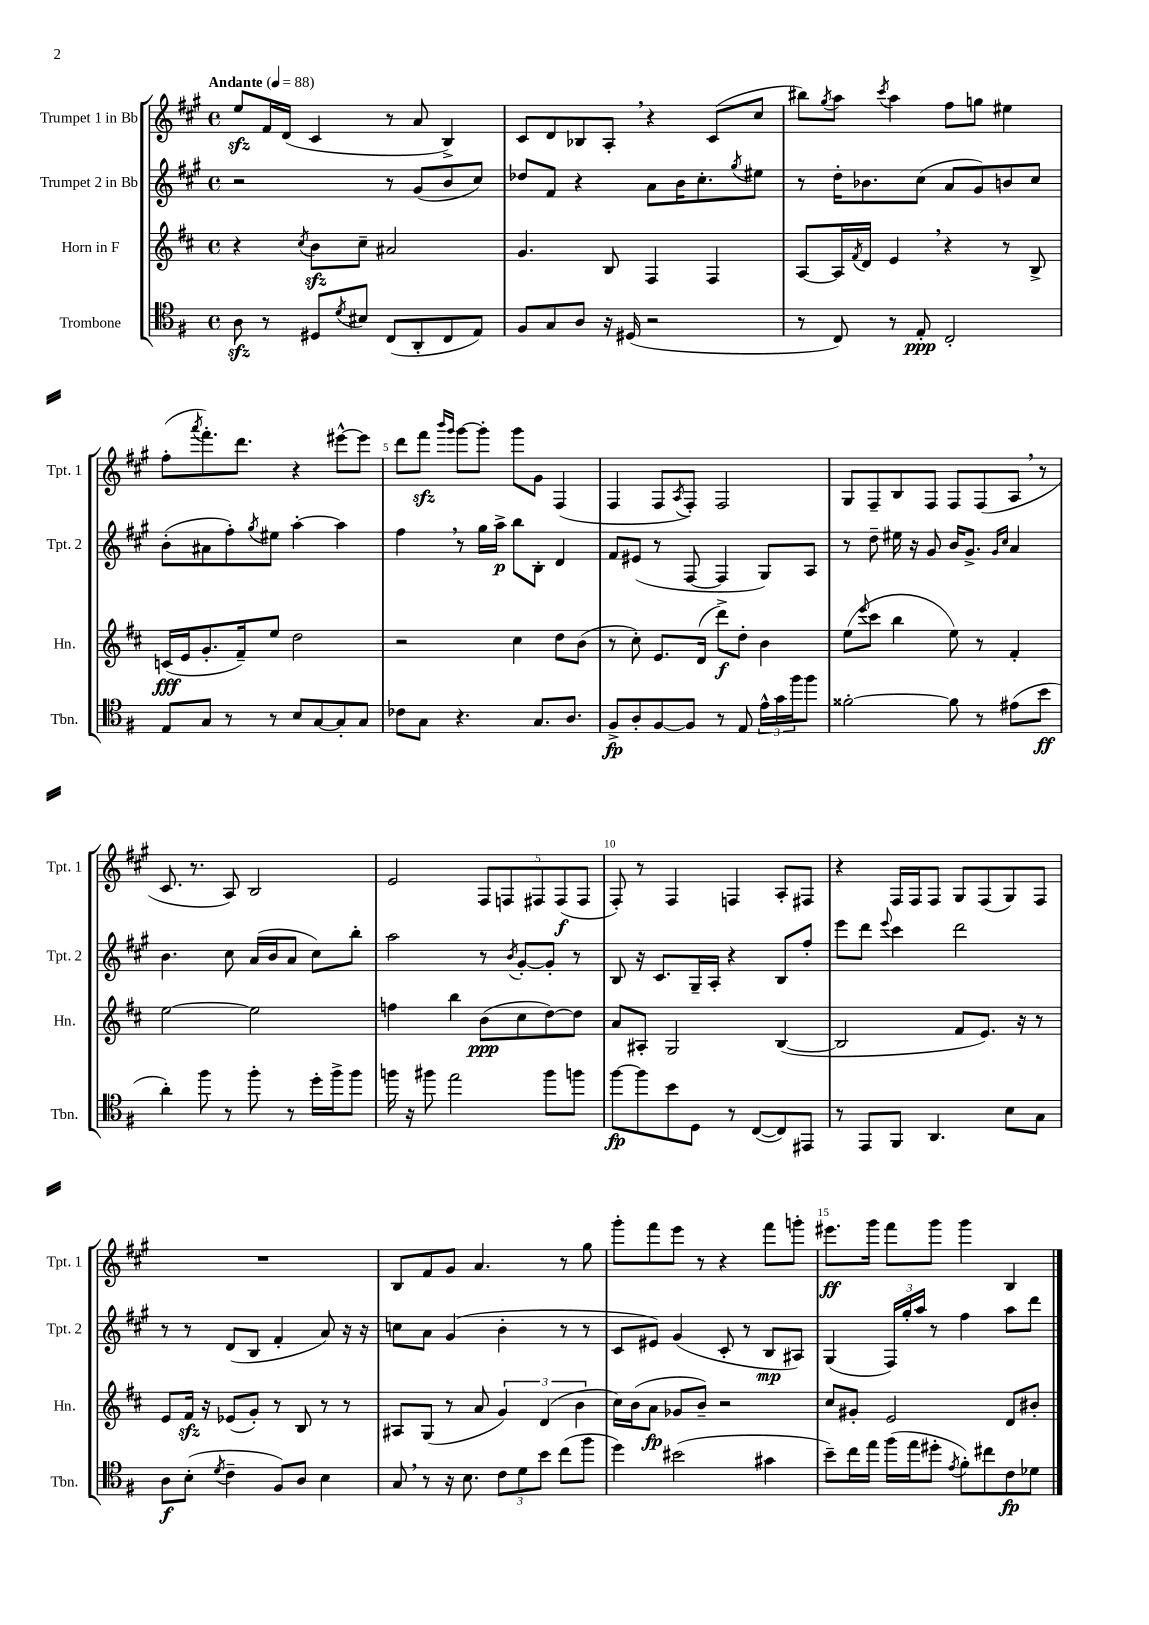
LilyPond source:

<<
\new StaffGroup <<
\new Staff = "s0" \with { instrumentName = "Trumpet 1 in Bb" shortInstrumentName = "Tpt. 1" } {
    \clef treble \key a \major \defaultTimeSignature \time 4/4 \tempo "Andante" 4 = 88
    e''8\sfz fis'16 d'16( cis'4 r8 a'8 b4->) |
    cis'8 d'8 bes8 a8-. \breathe r4 cis'8( cis''8 |
    bis''8) \acciaccatura { gis''8 } a''8 \acciaccatura { cis'''8 } a''4 fis''8 g''8 eis''4 |
    fis''8-.( \acciaccatura { a'''8 } fis'''8.-.) d'''8. r4 eis'''8~-^ eis'''8 |
    d'''8 fis'''8\sfz \grace { b'''16 gis'''16 } gis'''8~ gis'''8-. gis'''8 gis'8 fis4( |
    fis4 fis8 \acciaccatura { a8 } fis8-.) fis2 |
    gis8 fis8-- b8 fis8 fis8 fis8( a8 \breathe r8 |
    cis'8. r8. a8) b2 |
    e'2 \tuplet 5/4 { fis8 f8 fis8 fis8\f( fis8 } |
    fis8-.) r8 fis4 f4 a8-. fis8 |
    r4 fis16 fis16 fis8 gis8 fis8( gis8) fis8 |
    R1 |
    b8 fis'8 gis'8 a'4. r8 gis''8 |
    gis'''8-. fis'''8 e'''8 r8 r4 fis'''8 g'''8-. |
    eis'''8.\ff gis'''16 fis'''8 gis'''8 gis'''4 b4 \bar "|." |
}
\new Staff = "s1" \with { instrumentName = "Trumpet 2 in Bb" shortInstrumentName = "Tpt. 2" } {
    \clef treble \key a \major \defaultTimeSignature \time 4/4
    r2 r8 gis'8( b'8 cis''8) |
    des''8 fis'8 r4 a'8 b'16 cis''8.-. \acciaccatura { gis''8 } eis''8 |
    r8 d''16-. bes'8. cis''8( a'8 gis'8) b'8 cis''8 |
    b'8-.( ais'8 fis''8-.) \acciaccatura { gis''8 } eis''8 a''4~-. a''4 |
    fis''4 \breathe r8 gis''16 a''16->\p b''8 b8-. d'4 |
    fis'8 eis'8( r8 fis8~ fis4 gis8) a8 |
    r8 d''8-- eis''16 r16 gis'8 b'16 gis'8.-> \grace { gis'16 cis''16 } a'4 |
    b'4. cis''8 a'16( b'16 a'8 cis''8) b''8-. |
    a''2 r8 \acciaccatura { b'8 } gis'8~-. gis'8-. r8 |
    b8 r16 cis'8. gis16-- a16-. r4 b8 fis''8-. |
    e'''8 d'''8 \appoggiatura { e'''8 } cis'''4 d'''2 |
    r8 r8 d'8( b8 fis'4-. a'8) r16 r16 |
    c''8 a'8 gis'4( b'4-. r8 r8 |
    cis'8 eis'8) gis'4( cis'8-. r8 b8\mp ais8) |
    gis4( \tuplet 3/2 { fis16) gis''16-. a''16 } r8 fis''4 a''8 d'''8 \bar "|." |
}
\new Staff = "s2" \with { instrumentName = "Horn in F" shortInstrumentName = "Hn." } {
    \clef treble \key d \major \defaultTimeSignature \time 4/4
    r4 \acciaccatura { cis''8 } b'8\sfz cis''8-- ais'2 |
    g'4. b8 fis4 fis4 |
    a8~ a16 \acciaccatura { fis'8 } d'16 e'4 \breathe r4 r8 b8-> |
    c'16\fff( e'16 g'8.-. fis'16--) e''8 d''2 |
    r2 cis''4 d''8 b'8( |
    r8 cis''8-.) e'8. d'16( d'''8->\f) d''8-. b'4 |
    e''8( \appoggiatura { e'''8 } cis'''8 b''4 e''8) r8 fis'4-. |
    e''2~ e''2 |
    f''4 b''4 b'8\ppp( cis''8 d''8~) d''8 |
    a'8 ais8-. g2 b4~( |
    b2 fis'8 e'8.) r16 r8 |
    e'8 fis'16\sfz r16 ees'8( g'8-.) r8 b8 r8 r8 |
    ais8 g8( r8 a'8 \tuplet 3/2 { g'4) d'4( b'4 } |
    cis''16) b'16( a'8\fp ges'8 b'8--) r2 |
    cis''8 gis'8-. e'2 d'8 bis'8-. \bar "|." |
}
\new Staff = "s3" \with { instrumentName = "Trombone" shortInstrumentName = "Tbn." } {
    \clef tenor \key g \major \defaultTimeSignature \time 4/4
    a8\sfz r8 dis8 \acciaccatura { d'8 } bis8 c8( a,8-. c8 e8) |
    fis8 g8 a8 r16 dis16( r2 |
    r8 c8) r8 e8-.\ppp c2-. |
    e8 g8 r8 r8 b8 g8~ g8-. g8 |
    ces'8 g8 r4. g8. a8. |
    fis8->\fp a8-. fis8~ fis8 r8 e8 \tuplet 3/2 { e'16-^ g'16 fis''16 } fis''8 |
    fisis'2~-. fisis'8 r8 eis'8( b'8\ff |
    a'4-.) fis''8 r8 fis''8-. r8 d''16-. fis''16-> fis''8 |
    f''16 r16 fis''8 e''2 fis''8 f''8 |
    fis''8~\fp fis''8 b'8 d8 r8 c8~( c8) eis,8 |
    r8 e,8 fis,8 a,4. b8 g8 |
    a8\f b8-.( \acciaccatura { d'8 } c'4-- fis8) a8 b4 |
    g8 \breathe r8 r16 b8. \tuplet 3/2 { c'8 d'8 b'8 } c''8( fis''8 |
    d''4) bis'2( gis'4 |
    b'8--) c''16 e''16 fis''16( e''16 dis''8-. \acciaccatura { e'8 } fis'8-.) cis''8 c'8\fp des'8 \bar "|." |
}
>>
>>
\layout { \context { \Score \override BarNumber.break-visibility = ##(#f #t #t) barNumberVisibility = #(every-nth-bar-number-visible 5) } }
